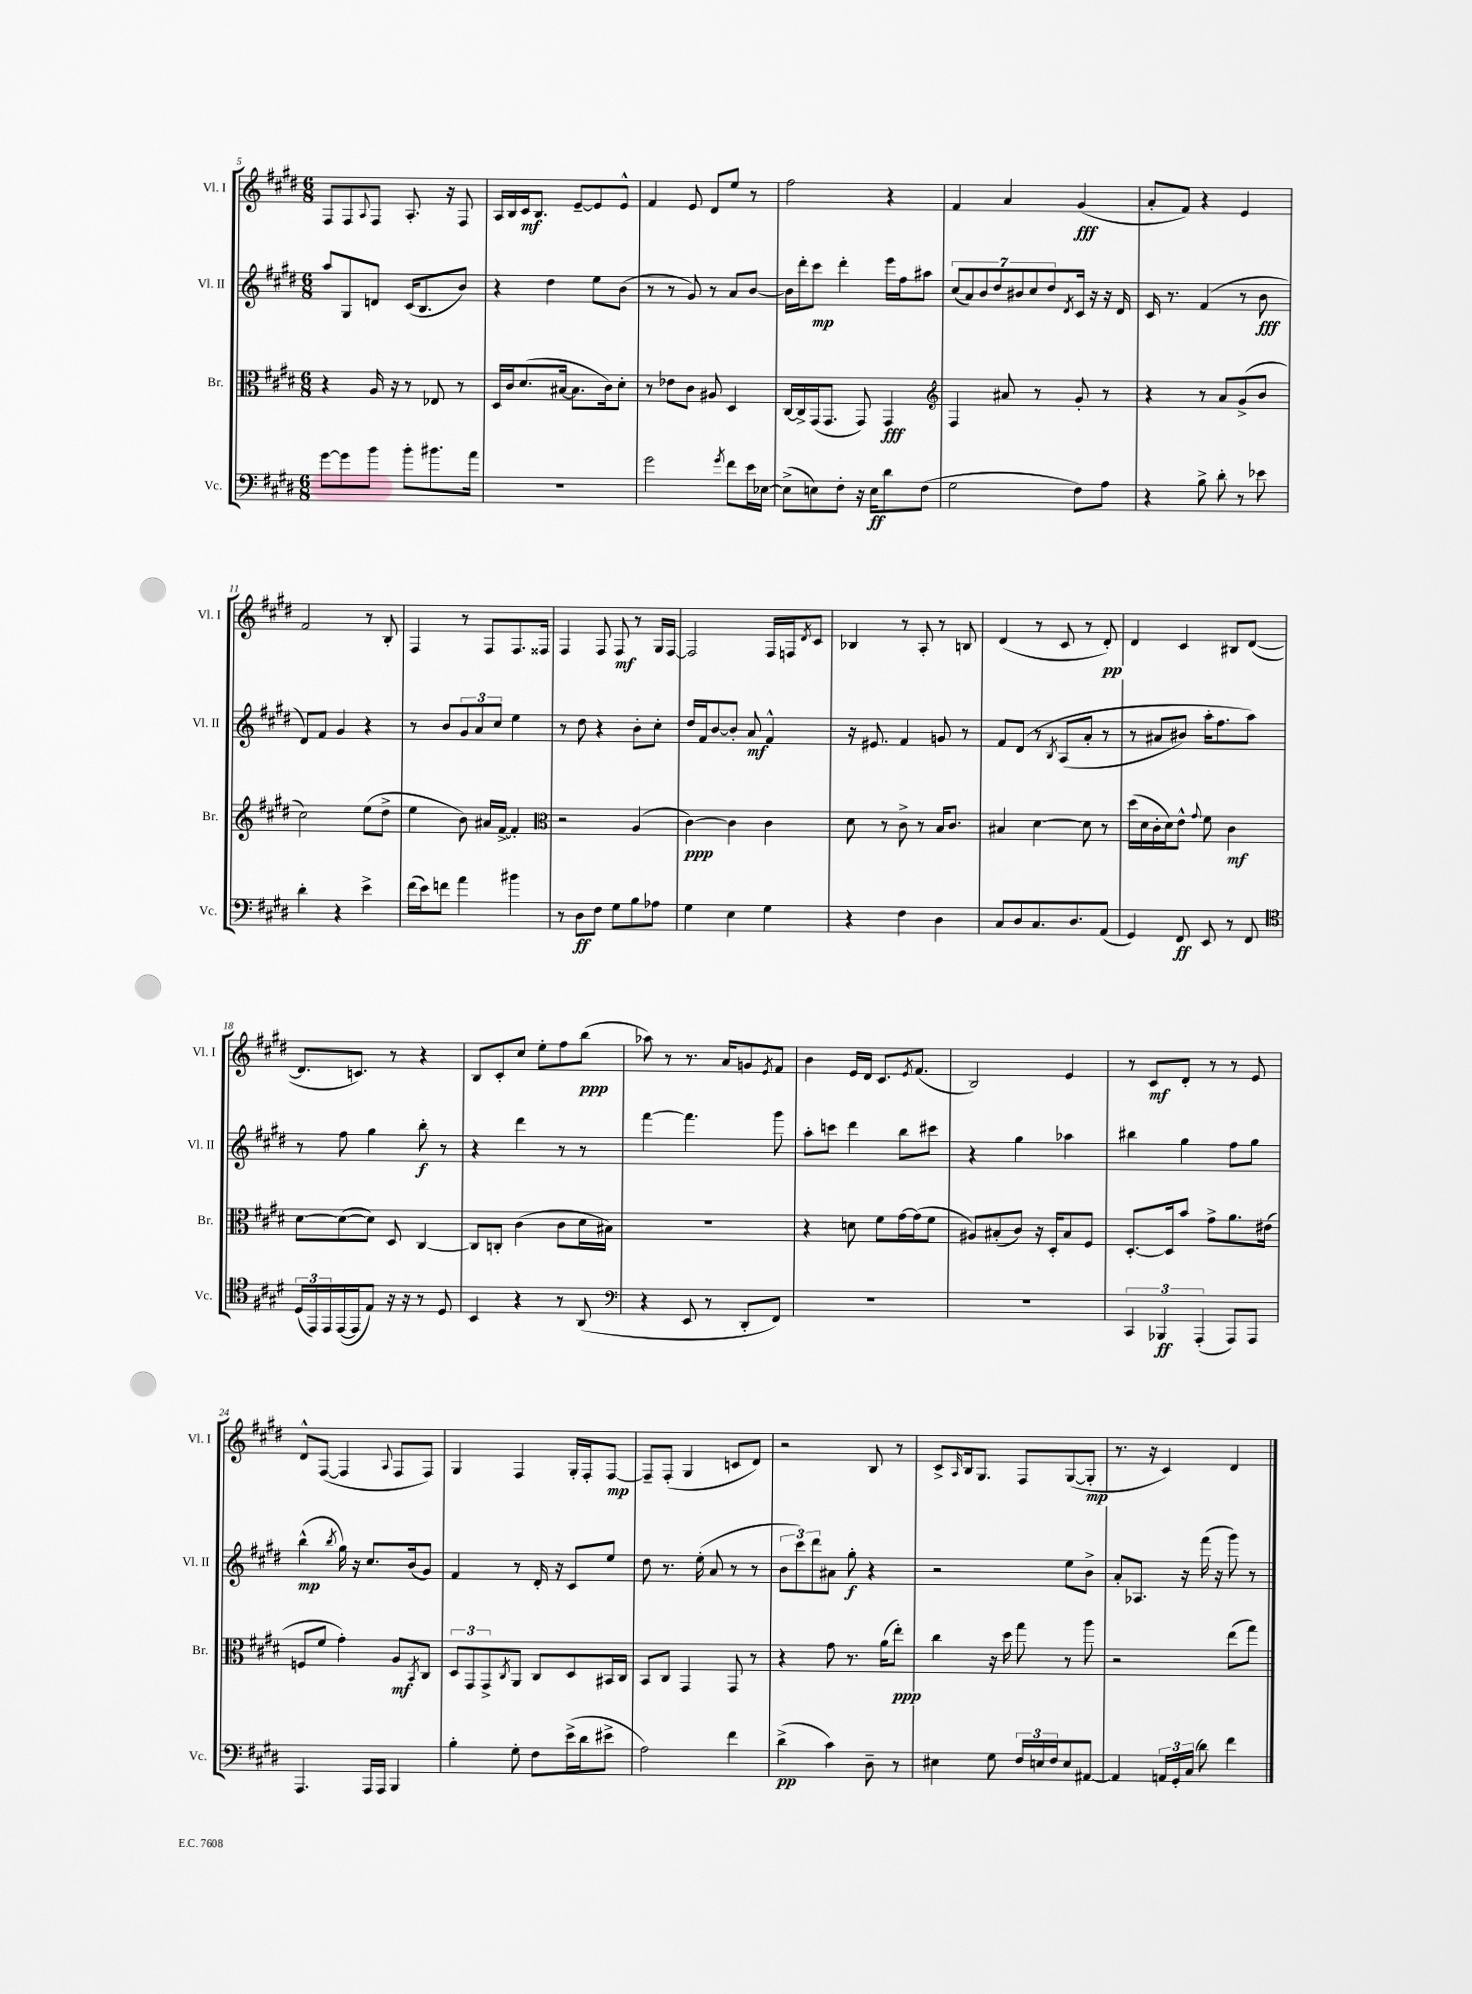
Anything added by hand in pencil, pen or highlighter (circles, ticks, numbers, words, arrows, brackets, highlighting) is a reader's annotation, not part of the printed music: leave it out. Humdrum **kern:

**kern	**kern	**kern	**kern
*staff4	*staff3	*staff2	*staff1
*clefF4	*clefC3	*clefG2	*clefG2
*k[f#c#g#d#]	*k[f#c#g#d#]	*k[f#c#g#d#]	*k[f#c#g#d#]
*M6/8	*M6/8	*M6/8	*M6/8
[8g#	4r	8aa	8F#
8g#]	.	8G#	8F#
.	.	.	8qqA
8b	16A	8d	8F#
.	16r	.	.
8b'	8r	(16c#	8.A'
.	.	8.B	.
8.b#	8E-	.	.
.	.	.	16r
.	8r	8b)	8F#
16a	.	.	.
=	=	=	=
2.r	16D#	4r	16A
.	16c#	.	16B
.	(8.d#	.	16c#
.	.	.	8.B
.	.	4dd#	.
.	[16B#	.	.
.	8.B#]	.	[8e~
.	.	8ee	8e]
.	16c#)	.	.
.	8d#'	(8b	8e^^
=	=	=	=
2g#	8r	8r	4f#
.	8e-	8r	.
.	8c#	8g#)	8e
.	8A#	8r	8d#
8qg#	.	.	.
8f#	4D#	8a	8ee
16e	.	[8b	8r
[16E-	.	.	.
=	=	=	=
(8E-^]	[16C#	16b]	2ff#
.	16C#^]	16ddd#'	.
8E)	(16GG#	8ccc#	.
.	8.GG#	.	.
8F#'	.	4ddd#'	.
16r	8GG#)	.	.
16E	.	.	.
8d#	4GG#	16eee	4r
.	.	16ff#	.
(8F#	.	8aa#	.
=	=	=	=
*	*clefG2	*	*
2G#	4F#	(14cc#	4f#
.	.	14a)	.
.	.	14b	.
.	.	14dd#	.
.	8a#	.	4a
.	.	14b#	.
.	.	14cc#	.
.	8r	.	.
.	.	14dd#	.
.	.	8qd#	.
8F#)	8g#'	16c#	(4g#
.	.	16r	.
8A	8r	16r	.
.	.	16d#	.
=	=	=	=
4r	4r	16c#	8a'
.	.	8.r	.
.	.	.	8f#)
8B^	8r	(4f#	4r
8d#'	8a	.	.
8r	(8g#^	8r	4e
8e-	8b	8b	.
=	=	=	=
4d#'	2cc#)	8d#)	2f#
.	.	8f#	.
4r	.	4g#	.
4e^	(8ee	4r	8r
.	8dd#^	.	8B'
=	=	=	=
(16f#	4ee	8r	4F#
16e)	.	.	.
8f	.	8b	.
4a	8b)	12g#	8r
.	.	12a	.
.	16a#	.	8F#
.	.	12cc#	.
.	[16f#^	.	.
4b#	4f#']	4ee	8.F#
.	.	.	16F##
=	=	=	=
*	*clefC3	*	*
8r	2r	8r	4F#
8D#	.	8dd#	.
8F#	.	4r	8F#
8G#	.	.	8F#
8B	(4A	8b'	8r
8A-	.	8cc#'	16G#
.	.	.	[16F#
=	=	=	=
4G#	[4c#)	16dd#	2F#]
.	.	16f#	.
.	.	[8b	.
4E	4c#]	8b']	.
.	.	8a	.
4G#	4c#	4f#^^	16F#
.	.	.	16F
.	.	.	8qd#
.	.	.	8c#
=	=	=	=
4r	8d#	16r	4B-
.	.	8.e#	.
.	8r	.	.
4F#	8c#^	4f#	8r
.	8r	.	8A'
4D#	16B	8g	8r
.	8.c#	.	.
.	.	8r	8B
=	=	=	=
8C#	4B#	8f#	(4d#
8D#	.	&(8d#	.
8.C#	[4d#	8r	8r
.	.	8qB	.
.	.	(8A	8c#
8.D#	.	.	.
.	8d#]	8a'	8r
(8AA	8r	8r	8d#')
=	=	=	=
4GG#)	(16dd#	8r	4d#
.	16d#	.	.
.	16c#'	8a#	.
.	16d#)	.	.
8FF#	8e^^	8b#)	4c#
.	8qqg#	.	.
8EE	8f#	16aa'	.
.	.	8.ff#	.
8r	4c#	.	8B#
8FF#	.	8aa&)	([8d#
=	=	=	=
*clefC4	*	*	*
(24D#	[8d#	8r	8.d#]
24EE)	.	.	.
24EE	.	.	.
([16EE	(8d#_	8ff#	.
16EE]	.	.	8.c)
8E)	8d#])	4gg#	.
16r	8D#	.	8r
16r	.	.	.
8r	[4C#	8bb'	4r
8D#	.	8r	.
=	=	=	=
4BB	8C#]	4r	8B
.	8C'	.	8c#'
4r	(4c#	4ddd#	8cc#
.	.	.	8ee'
8r	8c#	8r	8ff#
(8AA	16d#	8r	(8bb
.	16B#)	.	.
=	=	=	=
*clefF4	*	*	*
4r	2.r	[4fff#	8aa-)
.	.	.	8r
8EE	.	4.fff#]	8.r
8r	.	.	.
.	.	.	16a
8DD#'	.	.	8g
.	.	.	8qe
8FF#)	.	8ggg#	8f#
=	=	=	=
2.r	4r	8aa'	4b
.	.	8ccc	.
.	8d	4ddd#	16e
.	.	.	16d#
.	8f#	.	8.c#
.	[16g#	8bb	.
.	.	.	8qe
.	(16g#]	.	(8.f#
.	8f#	8ccc#	.
=	=	=	=
2.r	8A#)	4r	2B)
.	(8B#'	.	.
.	8c#)	4gg#	.
.	16r	.	.
.	16D#'	.	.
.	8B#	4aa-	4e
.	8F#	.	.
=	=	=	=
6CC#	[8.D#'	4bb#	8r
.	.	.	8c#
6BBB-	.	.	.
.	16D#]	.	.
.	8b	4gg#	8d#'
(6AAA'	.	.	.
.	8g#^	.	8r
8AAA)	8.a	8ff#	8r
8AAA	.	8gg#	8e
.	(16e#	.	.
=	=	=	=
4.AAA	8F	(4bb^^	8d#^^
.	8f#	.	([8F#
.	.	8qbb	.
.	4g#')	16gg#)	4F#]
.	.	16r	.
16AAA	.	8.cc#	.
16AAA	.	.	.
.	.	.	8qqA
4BBB	8A	.	8F#
.	.	(16b	.
.	8qBB	.	.
.	8C#	8g#)	8F#)
=	=	=	=
4B'	12D#	4f#	4G#
.	12GG#	.	.
.	12GG#^	.	.
.	8qC#	.	.
8G#'	8AA	8r	4F#
8F#	8C#	16d#'	.
.	.	16r	.
(16e^	8D#	8c#	16G#'
16d#	.	.	16F#'
8e#^	16BB#	8ee	[8F#
.	16C#	.	.
=	=	=	=
2A)	8BB	8dd#	8F#~]
.	8C#	8.r	(8F#'
.	4GG#	.	4G#
.	.	(16ee'	.
.	.	8a	.
4f#	8GG#	8r	8c
.	8r	8r	8d#)
=	=	=	=
(4d#^	4r	12b	2r
.	.	12ccc#)	.
.	.	12ddd#	.
4c#)	8g#	8a#	.
.	8.r	8gg#'	.
8D#~	.	4r	8B
.	(16a	.	.
8r	8ee')	.	8r
=	=	=	=
4E#	4cc#	2r	8c#^
.	.	.	16qqA
.	.	.	16B
.	.	.	8.G#
8G#	16r	.	.
.	16dd#	.	.
24F#	8gg#	.	8F#
24E	.	.	.
24F#	.	.	.
8E	8r	8ee	([8G#
[8AA#	8aa	8b^	8G#']
=	=	=	=
4AA#]	2r	8a'	8.r
.	.	8.A-	.
.	.	.	16r
24AA	.	.	4c#)
24GG#'	.	.	.
.	.	16r	.
(24C#	.	.	.
8d#)	.	(16fff#	.
.	.	16r	.
4f#	(8ee	8ggg#)	4d#
.	8gg#)	8r	.
==	==	==	==
*-	*-	*-	*-
